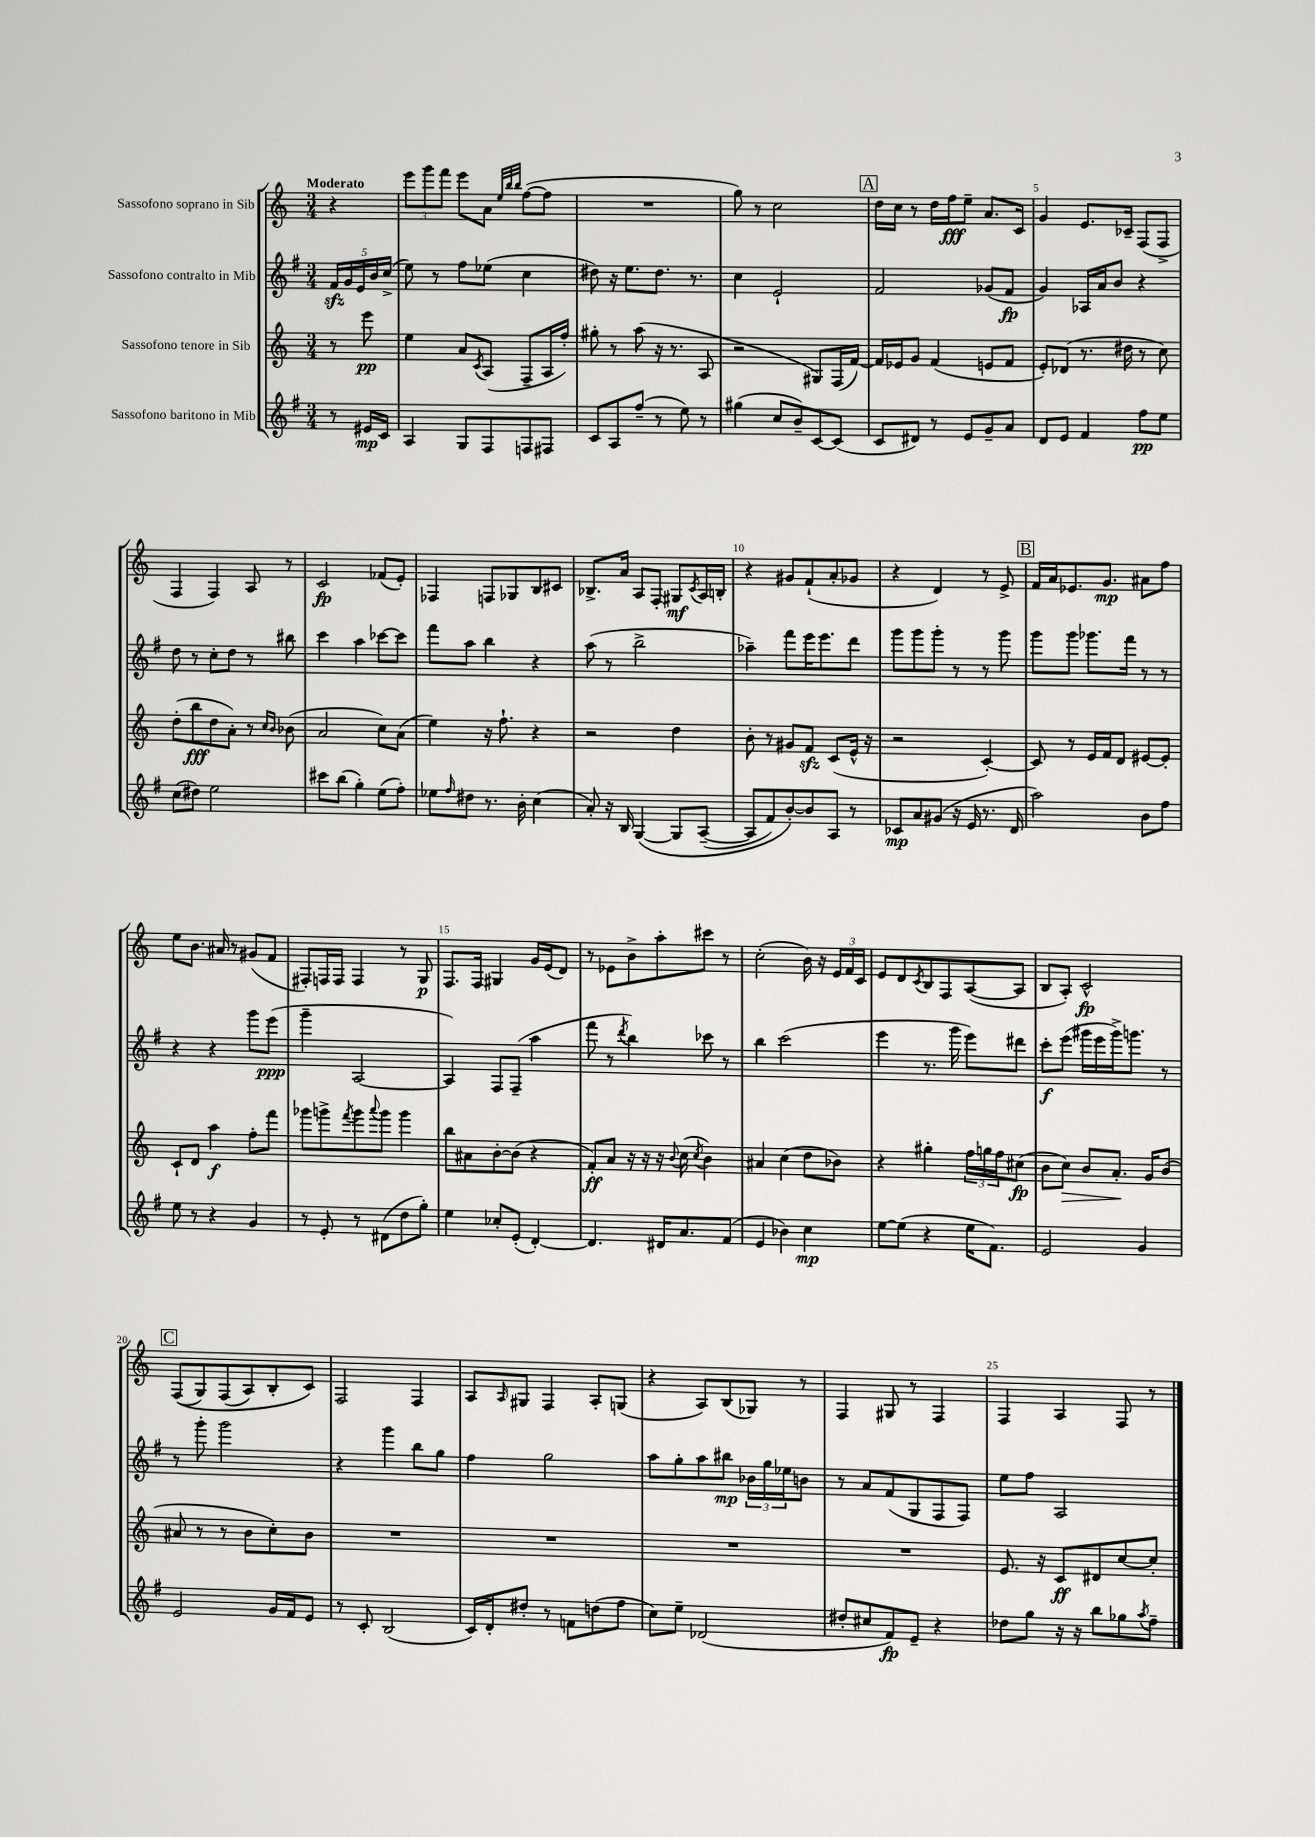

**kern	**dynam	**kern	**dynam	**kern	**dynam	**kern	**dynam
*part4	*part4	*part3	*part3	*part2	*part2	*part1	*part1
*staff4	*staff4	*staff3	*staff3	*staff2	*staff2	*staff1	*staff1
*I"Sassofono baritono in Mib	*	*I"Sassofono tenore in Sib	*	*I"Sassofono contralto in Mib	*	*I"Sassofono soprano in Sib	*
*clefG2	*	*clefG2	*	*clefG2	*	*clefG2	*
*k[f#]	*	*k[]	*	*k[f#]	*	*k[]	*
*M3/4	*	*M3/4	*	*M3/4	*	*M3/4	*
=	=	=	=	=	=	=	=
!	!	!	!	!	!	!LO:TX:a:B:t=Moderato	!
8r	.	8r	.	20f#zz/LL	.	4r	.
.	.	.	.	20g/	.	.	.
.	.	.	.	20e/	.	.	.
16e#X/LL	mp	8eee\	pp	.	.	.	.
.	.	.	.	20b/	.	.	.
16c/JJ	.	.	.	.	.	.	.
.	.	.	.	(20cc^/JJ	.	.	.
=1	=1	=1	=1	=1	=1	=1	=1
4A/	.	4ee\	.	8ee\)	.	12eee\L	.
.	.	.	.	.	.	12ggg\	.
.	.	.	.	8r	.	.	.
.	.	.	.	.	.	12fff\J	.
8G/L	.	8a/L	.	8ff#\L	.	8eee\L	.
.	.	8qc/	.	.	.	.	.
8F#/	.	(8A/J	.	(8ee-X\J	.	8a\J	.
.	.	.	.	.	.	32qqee/LLL	.
.	.	.	.	.	.	32qqbb/	.
.	.	.	.	.	.	32qqbb/JJJ	.
8Fn/	.	8F~/L	.	4cc\	.	([8ff\L	.
8F#X/J	.	16A/L	.	.	.	8ff\J]	.
.	.	16ff'/JJ)	.	.	.	.	.
=2	=2	=2	=2	=2	=2	=2	=2
8c/L	.	8gg#X'\	.	8dd#X\)	.	2.r	.
8A/	.	8r	.	16r	.	.	.
.	.	.	.	8.ee\L	.	.	.
(8ff#~/J	.	(8aa\	.	.	.	.	.
8r	.	16r	.	8.dd#\J	.	.	.
.	.	8.r	.	.	.	.	.
8ee\)	.	.	.	.	.	.	.
.	.	.	.	8.r	.	.	.
8r	.	8A/	.	.	.	.	.
=3	=3	=3	=3	=3	=3	=3	=3
(4gg#X\	.	2r	.	4cc\	.	8gg\)	.
.	.	.	.	.	.	8r	.
8cc/L	.	.	.	2e`/	.	2cc\	.
8b~/)	.	.	.	.	.	.	.
[8c/	.	8G#X/L)	.	.	.	.	.
(8c/J]	.	(16F/L	.	.	.	.	.
.	.	[16f/JJ)	.	.	.	.	.
!!LO:REH:place=s1:t=A
=4	=4	=4	=4	=4	=4	=4	=4
8c/L	.	16f/LL]	.	2f#/	.	16dd\LL	.
.	.	16e-X/J	.	.	.	16cc\JJ	.
8d#X/J)	.	8g/J	.	.	.	8r	.
8r	.	(4f/	.	.	.	16dd\LL	.
.	.	.	.	.	.	16ff\J	fff
8e/L	.	.	.	.	.	8ee~\J	.
8g~/	.	8en/L	.	(8g-X/L	.	8.a/L	.
8a/J	.	8f/J	.	8f#/J	fp	.	.
.	.	.	.	.	.	16c/Jk	.
=5	=5	=5	=5	=5	=5	=5	=5
8d/L	.	8e'/L)	.	4g/)	.	4g/	.
8e/J	.	(8d-X/J	.	.	.	.	.
4f#/	.	8.r	.	16A-X/LL	.	8.e/L	.
.	.	.	.	16a/J	.	.	.
.	.	.	.	8b/J	.	.	.
.	.	16dd#X\	.	.	.	16c-X~/Jk	.
8ff#\L	pp	8r	.	4r	.	(8F/L	.
8ee\J	.	8cc\)	.	.	.	8F^/J	.
!!LO:LB:g=z
=6	=6	=6	=6	=6	=6	=6	=6
(8cc\L	.	(8dd'\L	.	8dd\	.	4F/	.
8dd#X\J)	.	8bb\	fff	8r	.	.	.
2ee\	.	8dd\	.	8cc'\L	.	4F/)	.
.	.	8a'\J)	.	8dd\J	.	.	.
.	.	8r	.	8r	.	8A/	.
.	.	16qqcc/LL	.	.	.	.	.
.	.	16qqb/JJ	.	.	.	.	.
.	.	(8b-X\	.	8bb#X\	.	8r	.
=7	=7	=7	=7	=7	=7	=7	=7
8ccc#X\L	.	2a/	.	4ccc\	.	2c/	fp
(8bb\J	.	.	.	.	.	.	.
4gg'\)	.	.	.	4aa\	.	.	.
(8ee\L	.	8cc\L)	.	[8ccc-X\L	.	(8f-X/L	.
8ff#'\J)	.	(8a\J	.	8ccc-\J]	.	8e'/J)	.
=8	=8	=8	=8	=8	=8	=8	=8
8ee-X\L	.	4ee\)	.	8fff#\L	.	4F-X/	.
16qqff#/	.	.	.	.	.	.	.
8dd#X\J	.	.	.	8aa\J	.	.	.
8.r	.	16r	.	4bb\	.	8Fn/L	.
.	.	8.ff`\	.	.	.	.	.
.	.	.	.	.	.	8G-X/	.
16b'\	.	.	.	.	.	.	.
(4cc\	.	4r	.	4r	.	8B/	.
.	.	.	.	.	.	8c#X/J	.
=9	=9	=9	=9	=9	=9	=9	=9
8a'/)	.	2r	.	(8aa\	.	8.B-X^/L	.
16r	.	.	.	8r	.	.	.
16B/	.	.	.	.	.	16a/Jk	.
([4G/	.	.	.	2bb^\	.	8A/L	.
.	.	.	.	.	.	8F'/J	.
8G/L]	.	4dd\	.	.	.	8G#X/L	mf
.	.	.	.	.	.	8qc/	.
([8A~/J	.	.	.	.	.	16A/L	.
.	.	.	.	.	.	16Bn'/JJ	.
=10	=10	=10	=10	=10	=10	=10	=10
8A/L]	.	8b'\	.	4aa-X~\)	.	4r	.
8f#/)	.	8r	.	.	.	.	.
[8b'/)	.	8g#X/L	.	8fff#\L	.	8g#X/L	.
8b/]	.	8fzz/J	.	16eee\K	.	(8f`/	.
.	.	.	.	8.eee\	.	.	.
8A/J	.	(8c/L	.	.	.	8a'/	.
8r	.	16e^^/Jk	.	8ddd\J	.	8g-X/J	.
.	.	16r	.	.	.	.	.
=11	=11	=11	=11	=11	=11	=11	=11
8c-X/L	mp	2r	.	8ggg\L	.	4r	.
8a/	.	.	.	8ggg\	.	.	.
(8g#X/J	.	.	.	8ggg'\J	.	4d/)	.
16r	.	.	.	8r	.	.	.
16e/	.	.	.	.	.	.	.
8.r	.	[4c'/)	.	8r	.	8r	.
.	.	.	.	8ggg\	.	8e^/	.
16d/	.	.	.	.	.	.	.
!!LO:REH:place=s1:t=B
=12	=12	=12	=12	=12	=12	=12	=12
2aa\)	.	8c/]	.	8ggg\L	.	16f/LL	.
.	.	.	.	.	.	16a/J	.
.	.	8r	.	8ggg\J	.	8.e-X/	.
.	.	16e/LL	.	8.ggg-X\L	.	.	.
.	.	16f/J	.	.	.	8.g/J	mp
.	.	8d/J	.	.	.	.	.
.	.	.	.	16fff#\Jk	.	.	.
8b\L	.	[8e#X/L	.	8r	.	8a#X\L	.
8ff#\J	.	8e#'/J]	.	8r	.	8ff\J	.
!!LO:LB:g=z
=13	=13	=13	=13	=13	=13	=13	=13
8ee\	.	8c`/L	.	4r	.	8ee\L	.
8r	.	8d/J	.	.	.	8.b\J	.
4r	.	4aa\	f	4r	.	.	.
.	.	.	.	.	.	16a#X/	.
.	.	.	.	.	.	8r	.
4g/	.	8ff'\L	.	8ggg\L	.	(8g#X/L	.
.	.	8fff\J	.	(8eee\J	ppp	8f/J	.
=14	=14	=14	=14	=14	=14	=14	=14
8r	.	8ggg-X\L	.	4ggg~\	.	8F#X'/L)	.
8e'/	.	8gggn^\	.	.	.	16Fn/L	.
.	.	.	.	.	.	16F/JJ	.
.	.	8qfff/	.	.	.	.	.
8r	.	8ggg\	.	[2A/	.	4F/	.
.	.	8qqaaa/	.	.	.	.	.
(8d#X\L	.	8ggg\J	.	.	.	.	.
8dd\	.	4ggg\	.	.	.	8r	.
8gg'\J)	.	.	.	.	.	8G/	p
=15	=15	=15	=15	=15	=15	=15	=15
4ee\	.	8bb\L	.	4A/])	.	8.F/L	.
.	.	8a#X\	.	.	.	.	.
.	.	.	.	.	.	16F/Jk	.
8cc-X'/L	.	[8b'\	.	8F#/L	.	4G#X/	.
(8e'/J	.	(8b\J]	.	(8F#~/J	.	.	.
[4d'/)	.	4r	.	4aa\	.	16g/LL	.
.	.	.	.	.	.	(16e/J	.
.	.	.	.	.	.	8d/J)	.
=16	=16	=16	=16	=16	=16	=16	=16
4.d/]	.	8f'/L)	ff	8fff#\	.	8r	.
.	.	8a/J	.	8r	.	8e-X\L	.
.	.	.	.	8qddd/	.	.	.
.	.	16r	.	4bb\)	.	8b^\	.
.	.	16r	.	.	.	.	.
16d#X/KL	.	16r	.	.	.	8aa'\	.
.	.	8qqb/	.	.	.	.	.
8.a/	.	(16cc\	.	.	.	.	.
.	.	8qcc/	.	.	.	.	.
.	.	4b\)	.	8ccc-X\	.	8ccc#X\J	.
(8f#/J	.	.	.	8r	.	8r	.
=17	=17	=17	=17	=17	=17	=17	=17
4e/	.	4a#X/	.	4bb\	.	(2cc'\	.
4b-X\)	.	(4cc\	.	(2ccc\	.	.	.
4cc\	mp	8dd\L	.	.	.	16b\)	.
.	.	.	.	.	.	16r	.
.	.	8b-X\J)	.	.	.	24e/LL	.
.	.	.	.	.	.	24f/	.
.	.	.	.	.	.	24c/JJ	.
=18	=18	=18	=18	=18	=18	=18	=18
[8ee\L	.	4r	.	4eee\	.	8e/L	.
(8ee\J]	.	.	.	.	.	8d/	.
.	.	.	.	.	.	8qc/	.
4r	.	4gg#X'\	.	8.r	.	8B/	.
.	.	.	.	.	.	8F/	.
.	.	.	.	16ggg\	.	.	.
16ee\KL	.	24ff\LL	.	8eee\L)	.	([8A/	.
.	.	24ggn\	.	.	.	.	.
8.f#\J)	.	.	.	.	.	.	.
.	.	24ff\J	.	.	.	.	.
.	.	(8cc#X\J	fp	8ddd#X\J	.	8A/J]	.
=19	=19	=19	=19	=19	=19	=19	=19
2e/	.	8b\L	.	8ccc'\L	f	8B/L	.
!	!	!	!LO:HP:b	!	!	!	!
.	.	8cc\J)	>	(8eee\J	.	8A'/J)	.
.	.	8b/L	.	16ggg#X\LL	.	2c^^/	fp
.	.	.	.	16eee\	.	.	.
.	.	8.a'/J	.	16ggg#^\J)	.	.	.
.	.	.	.	8.gggn\J	.	.	.
4g/	.	.	.	.	.	.	.
.	.	16g/KL	]	.	.	.	.
.	.	(8b/J	.	8r	.	.	.
!!LO:LB:g=z
!!LO:REH:place=s1:t=C
=20	=20	=20	=20	=20	=20	=20	=20
2e/	.	8a#X/	.	8r	.	((8F/L	.
.	.	8r	.	8ggg'\	.	8G/)	.
.	.	8r	.	2ggg\	.	(8F/	.
.	.	8b\L	.	.	.	8A/)	.
16g/LL	.	8cc'\)	.	.	.	8B'/	.
16f#/J	.	.	.	.	.	.	.
8e/J	.	8b\J	.	.	.	8c/J)	.
=21	=21	=21	=21	=21	=21	=21	=21
8r	.	2.r	.	4r	.	2F/	.
8c'/	.	.	.	.	.	.	.
(2B/	.	.	.	4ggg\	.	.	.
.	.	.	.	8bb\L	.	4F/	.
.	.	.	.	8gg\J	.	.	.
=22	=22	=22	=22	=22	=22	=22	=22
16c/LL)	.	2.r	.	4ff#\	.	8A/L	.
16d'/J	.	.	.	.	.	.	.
.	.	.	.	.	.	16qqA/	.
8dd#X'/J	.	.	.	.	.	8G#X/J	.
8r	.	.	.	2gg\	.	4F/	.
8fn\L	.	.	.	.	.	.	.
(8ddn\	.	.	.	.	.	8A'/L	.
8ff#\J	.	.	.	.	.	(8Gn/J	.
=23	=23	=23	=23	=23	=23	=23	=23
8cc\L)	.	2.r	.	8aa\L	.	4r	.
8ee~\J	.	.	.	8gg'\	.	.	.
(2d-X/	.	.	.	8aa\	.	8A/L)	.
.	.	.	.	8bb#X\J	mp	(8B/	.
.	.	.	.	24b-X\LL	.	8G-X/J)	.
.	.	.	.	24gg\	.	.	.
.	.	.	.	24ee-X\J	.	.	.
.	.	.	.	8bn\J	.	8r	.
=24	=24	=24	=24	=24	=24	=24	=24
8dd#X'/L	.	2.r	.	8r	.	4F/	.
8cc#X/	.	.	.	8a/L	.	.	.
8f#/)	fp	.	.	(8f#/	.	8G#X/	.
8e~/J	.	.	.	8G/	.	8r	.
4r	.	.	.	8F#/	.	4F/	.
.	.	.	.	8F#/J)	.	.	.
=25	=25	=25	=25	=25	=25	=25	=25
8dd-X\L	.	8.e/	.	8ee\L	.	4F/	.
8gg\J	.	.	.	8ff#\J	.	.	.
.	.	16r	.	.	.	.	.
16r	.	8c/L	ff	2A/	.	4A/	.
16r	.	.	.	.	.	.	.
8bb\L	.	8d#X/	.	.	.	.	.
8gg-X\	.	[8cc/	.	.	.	8F/	.
8qaa/	.	.	.	.	.	.	.
8ff#~\J	.	8cc'/J]	.	.	.	8r	.
==	==	==	==	==	==	==	==
*-	*-	*-	*-	*-	*-	*-	*-
